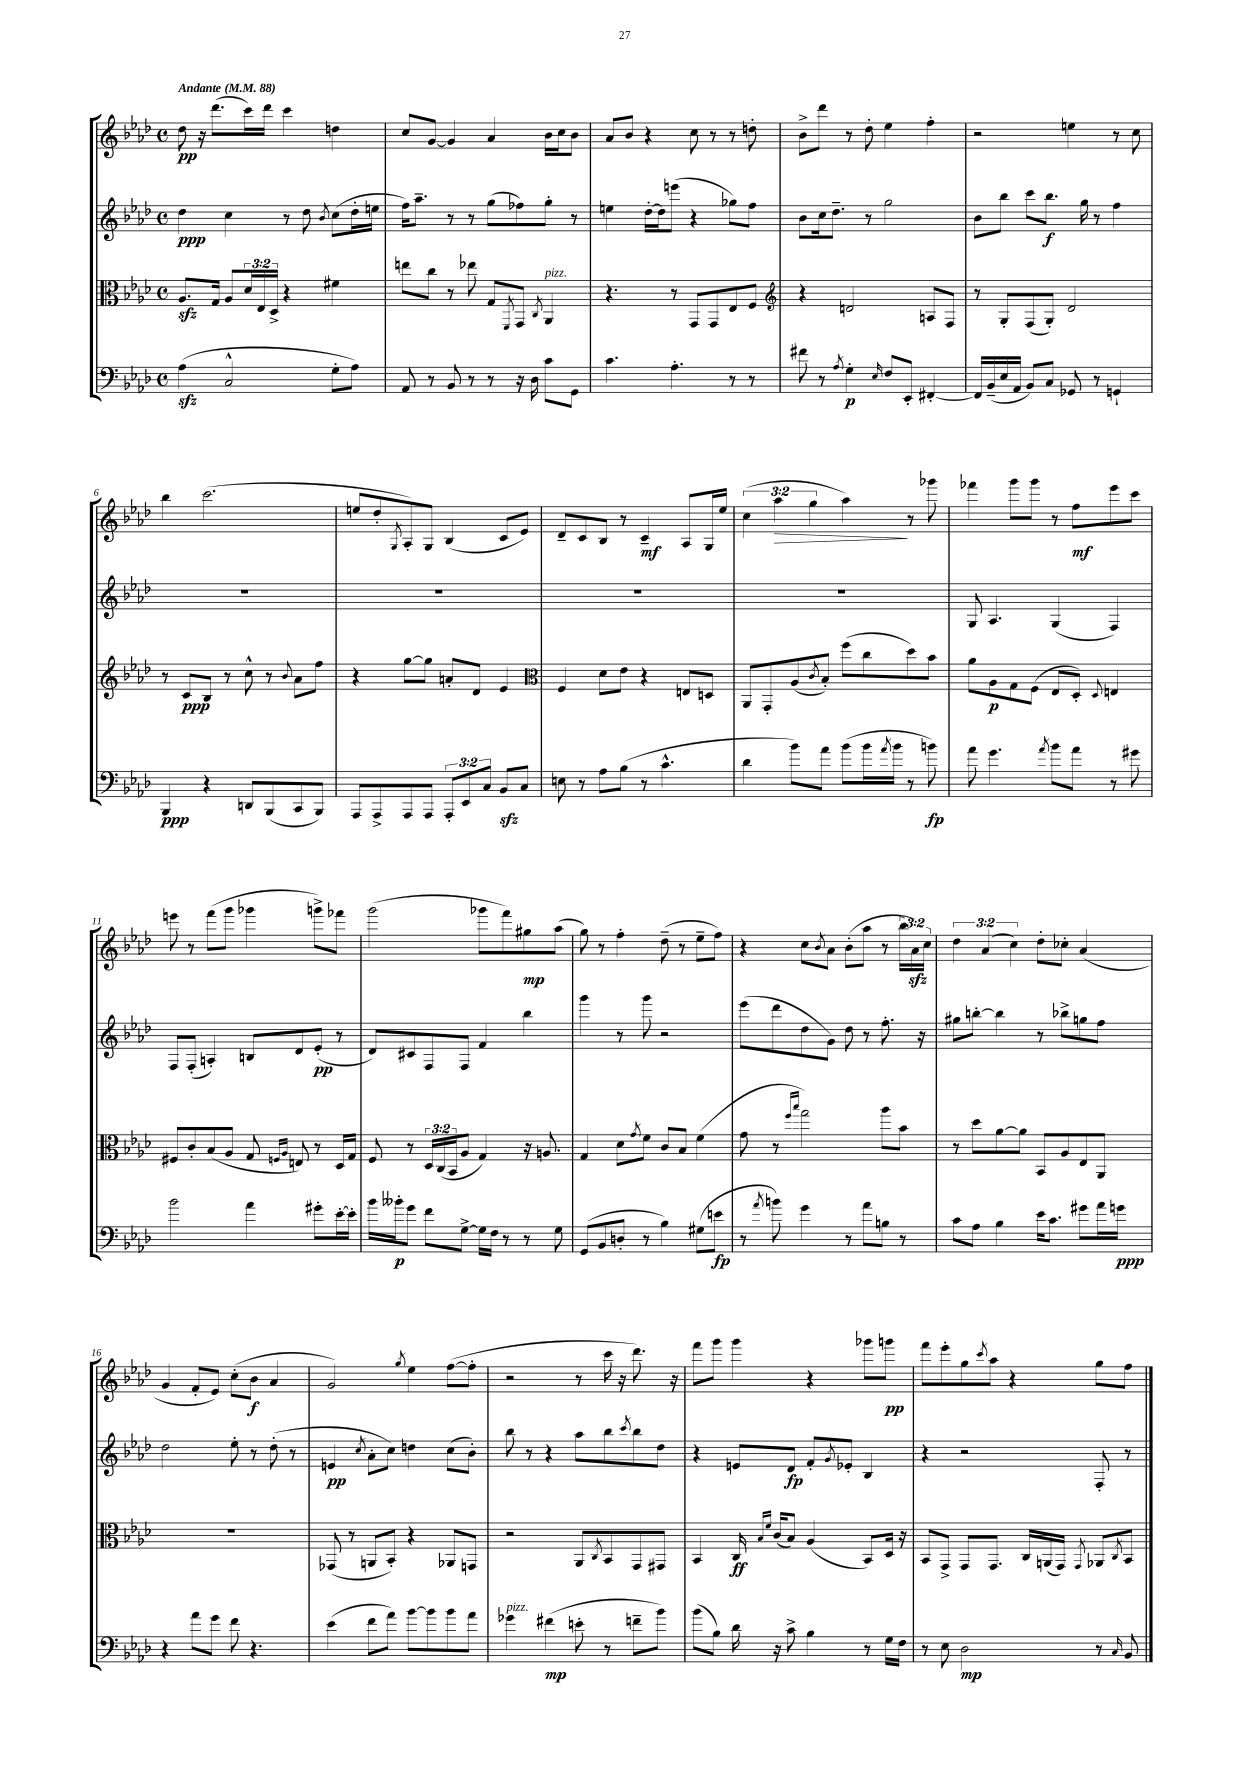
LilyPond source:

<<
\new StaffGroup <<
\new Staff = "s0" {
    \clef treble \key aes \major \defaultTimeSignature \time 4/4 \override Staff.TupletNumber.text = #tuplet-number::calc-fraction-text \tempo "Andante" 4 = 88
    des''8\pp r16 des'''8.( c'''16) des'''16 c'''4 d''4 |
    c''8 g'8~ g'4 aes'4 bes'16 c''16 bes'8 |
    aes'8 bes'8 r4 c''8 r8 r8 d''8-. |
    bes'8-> des'''8 r8 des''8-. ees''4 f''4-. |
    r2 e''4 r8 c''8 |
    bes''4 c'''2.( |
    e''8 des''8-. \acciaccatura { g8 } aes8-.) g8 bes4( c'8 ees'8) |
    des'8-- c'8 bes8 r8 c'4--\mf aes8 g16 ees''16 |
    \tuplet 3/2 { c''4( aes''4\> g''4 } aes''4\!) r8 ges'''8 |
    fes'''4 g'''8 g'''8 r8 f''8\mf ees'''8 c'''8 |
    e'''8 r8 f'''8( g'''8 ges'''4 g'''8->) fes'''8 |
    g'''2( ges'''8 f'''8) gis''8\mp aes''8( |
    g''8) r8 f''4-. des''8--( r8 ees''8-- f''8) |
    r4 c''8 \acciaccatura { bes'8 } aes'8 bes'8-.( aes''8 r8 \tuplet 3/2 { bes''16 aes'16\sfz) c''16 } |
    \tuplet 3/2 { des''4 aes'4( c''4) } des''8-. ces''8-. aes'4( |
    g'4 f'8-. ees'8) c''8-.( bes'8\f aes'4 |
    g'2) \acciaccatura { g''8 } ees''4 f''8~( f''8-. |
    r2 r8 c'''16 r16 des'''8.) r16 |
    f'''8 g'''8 g'''4 r4 ges'''8 g'''8\pp |
    f'''8 ees'''8-. g''8 \acciaccatura { c'''8 } aes''8 r4 g''8 f''8 \bar "|." |
}
\new Staff = "s1" {
    \clef treble \key aes \major \defaultTimeSignature \time 4/4
    des''4\ppp c''4 r8 des''8 \acciaccatura { bes'8 } c''8( des''16-. e''16 |
    f''16) aes''8.-- r8 r8 g''8( fes''8) g''8-. r8 |
    e''4 des''16~-. des''16 e'''8( r4 ges''8) f''8 |
    bes'8 c''16 des''8.-- r8 g''2 |
    bes'8 bes''8 c'''8 bes''8.\f g''16 r8 f''4 |
    R1 |
    R1 |
    R1 |
    R1 |
    g8 aes4. g4( f4) |
    f8 f8-.( a4-.) b8 des'8 ees'8-.\pp( r8 |
    des'8) cis'8 f8 f8 f'4 bes''4 |
    g'''4 r8 g'''8 r2 |
    ees'''8( des'''8 des''8 g'8) des''8 r8 f''8.-. r16 |
    gis''8 b''8~-. b''4 r8 bes''8-> g''8 f''8 |
    des''2 ees''8-. r8 des''8-.( r8 |
    e'4\pp \acciaccatura { c''8 } aes'8-. c''8) d''4 c''8( bes'8-.) |
    bes''8 r8 r4 aes''8 bes''8 \acciaccatura { c'''8 } bes''8 des''8 |
    r4 e'8 des'8\fp f'8-. \acciaccatura { g'8 } ees'8-. bes4 |
    r4 r2 f8-. r8 \bar "|." |
}
\new Staff = "s2" {
    \clef alto \key aes \major \defaultTimeSignature \time 4/4 \override Staff.TupletNumber.text = #tuplet-number::calc-fraction-text
    aes8.\sfz g16 aes8 \tuplet 3/2 { des'16 ees16 des16-> } r4 fis'4 |
    e''8 c''8 r8 ees''8 g8 \acciaccatura { f,8 } g,8 \acciaccatura { c8 } aes,4^\markup { \italic "pizz." } |
    r4. r8 g,8 g,8 ees8 f8 |
    \clef treble r4 d'2 a8 f8 |
    r8 g8-. f8( g8-.) des'2 |
    r8 c'8\ppp bes8 r8 c''8-^ r8 \appoggiatura { bes'8 } aes'8 f''8 |
    r4 g''8~ g''8 a'8-. des'8 ees'4 |
    \clef alto f4 des'8 ees'8 r4 e8 d8 |
    aes,8 g,8-. aes8( \acciaccatura { c'8 } bes8-.) f''8( c''8 des''8) bes'8 |
    aes'8 aes8\p g8 f8( ees8 des8-.) \appoggiatura { des8 } e4 |
    fis8 c'8-. bes8( aes8 g8 \grace { f16 aes16 } e8) r8 des16 g16 |
    f8 r8 \tuplet 3/2 { des16 c16( bes,16 } aes8 g4) r16 a8. |
    g4 des'8 \acciaccatura { g'8 } f'8 c'8 bes8 f'4( |
    g'8 r8 \grace { f''16 bes''16 } g''2) aes''8 bes'8 |
    r8 des''8 aes'8~ aes'8 bes,8 aes8 ees8 aes,8 |
    R1 |
    ges,8( r8 a,8 bes,8-.) r4 aes,8 g,8 |
    r2 aes,8 \acciaccatura { c8 } bes,8 g,8 gis,8 |
    bes,4 c16\ff \grace { bes16 f'16 } c'16( bes8) aes4( bes,8) des16 r16 |
    bes,8 g,8-> g,8 g,8. c16 a,16( g,16) \acciaccatura { g,8 } aes,8 \acciaccatura { c8 } bes,8 \bar "|." |
}
\new Staff = "s3" {
    \clef bass \key aes \major \defaultTimeSignature \time 4/4 \override Staff.TupletNumber.text = #tuplet-number::calc-fraction-text
    aes4\sfz( c2-^ g8-. aes8) |
    aes,8 r8 bes,8 r8 r8 r16 des16 c'8 g,8 |
    c'4. aes4.-. r8 r8 |
    fis'8 r8 \acciaccatura { aes8 } g4-.\p \grace { ees16 } f8 ees,8-. fis,4~-. |
    fis,16 bes,16--( ees16 aes,16 bes,8) c8 ges,8 r8 g,4-! |
    bes,,4\ppp r4 d,8 bes,,8( c,8 bes,,8) |
    aes,,8 aes,,8-> aes,,8 aes,,8 \tuplet 3/2 { aes,,8-. ees,8 c8 } bes,8\sfz c8 |
    e8 r8 aes8 bes8( r8 c'4.-^ |
    des'4 bes'8) aes'8 bes'8( bes'16 \acciaccatura { aes'8 } bes'16 r8 b'8\fp) |
    aes'8 g'4. \acciaccatura { aes'8 } bes'8 aes'8 r8 gis'8 |
    bes'2 aes'4 gis'8-. ees'16~-. ees'16-. |
    bes'16 beses'16-.\p g'8 f'8 g8~-> g16 f16 r8 r8 g8 |
    g,8( bes,8 d8-. r8 bes4) gis8( e'8\fp |
    r8 \acciaccatura { aes'8 } b'8) g'4 r8 aes'8 b8 r8 |
    c'8 aes8 bes4 ees'16 c'8. gis'8 aes'16 g'16\ppp |
    r4 aes'8 g'8 f'8 r4. |
    ees'4( f'8 aes'8) bes'8~ bes'8 bes'8 aes'8 |
    ges'4^\markup { \italic "pizz." } fis'4\mp( e'8-. r8 f'8-- bes'8) |
    bes'8( bes8) des'16 r16 c'8-> bes4 r8 g16 f16 |
    r8 ees8 des2\mp r8 \grace { c16 } bes,8 \bar "|." |
}
>>
>>
